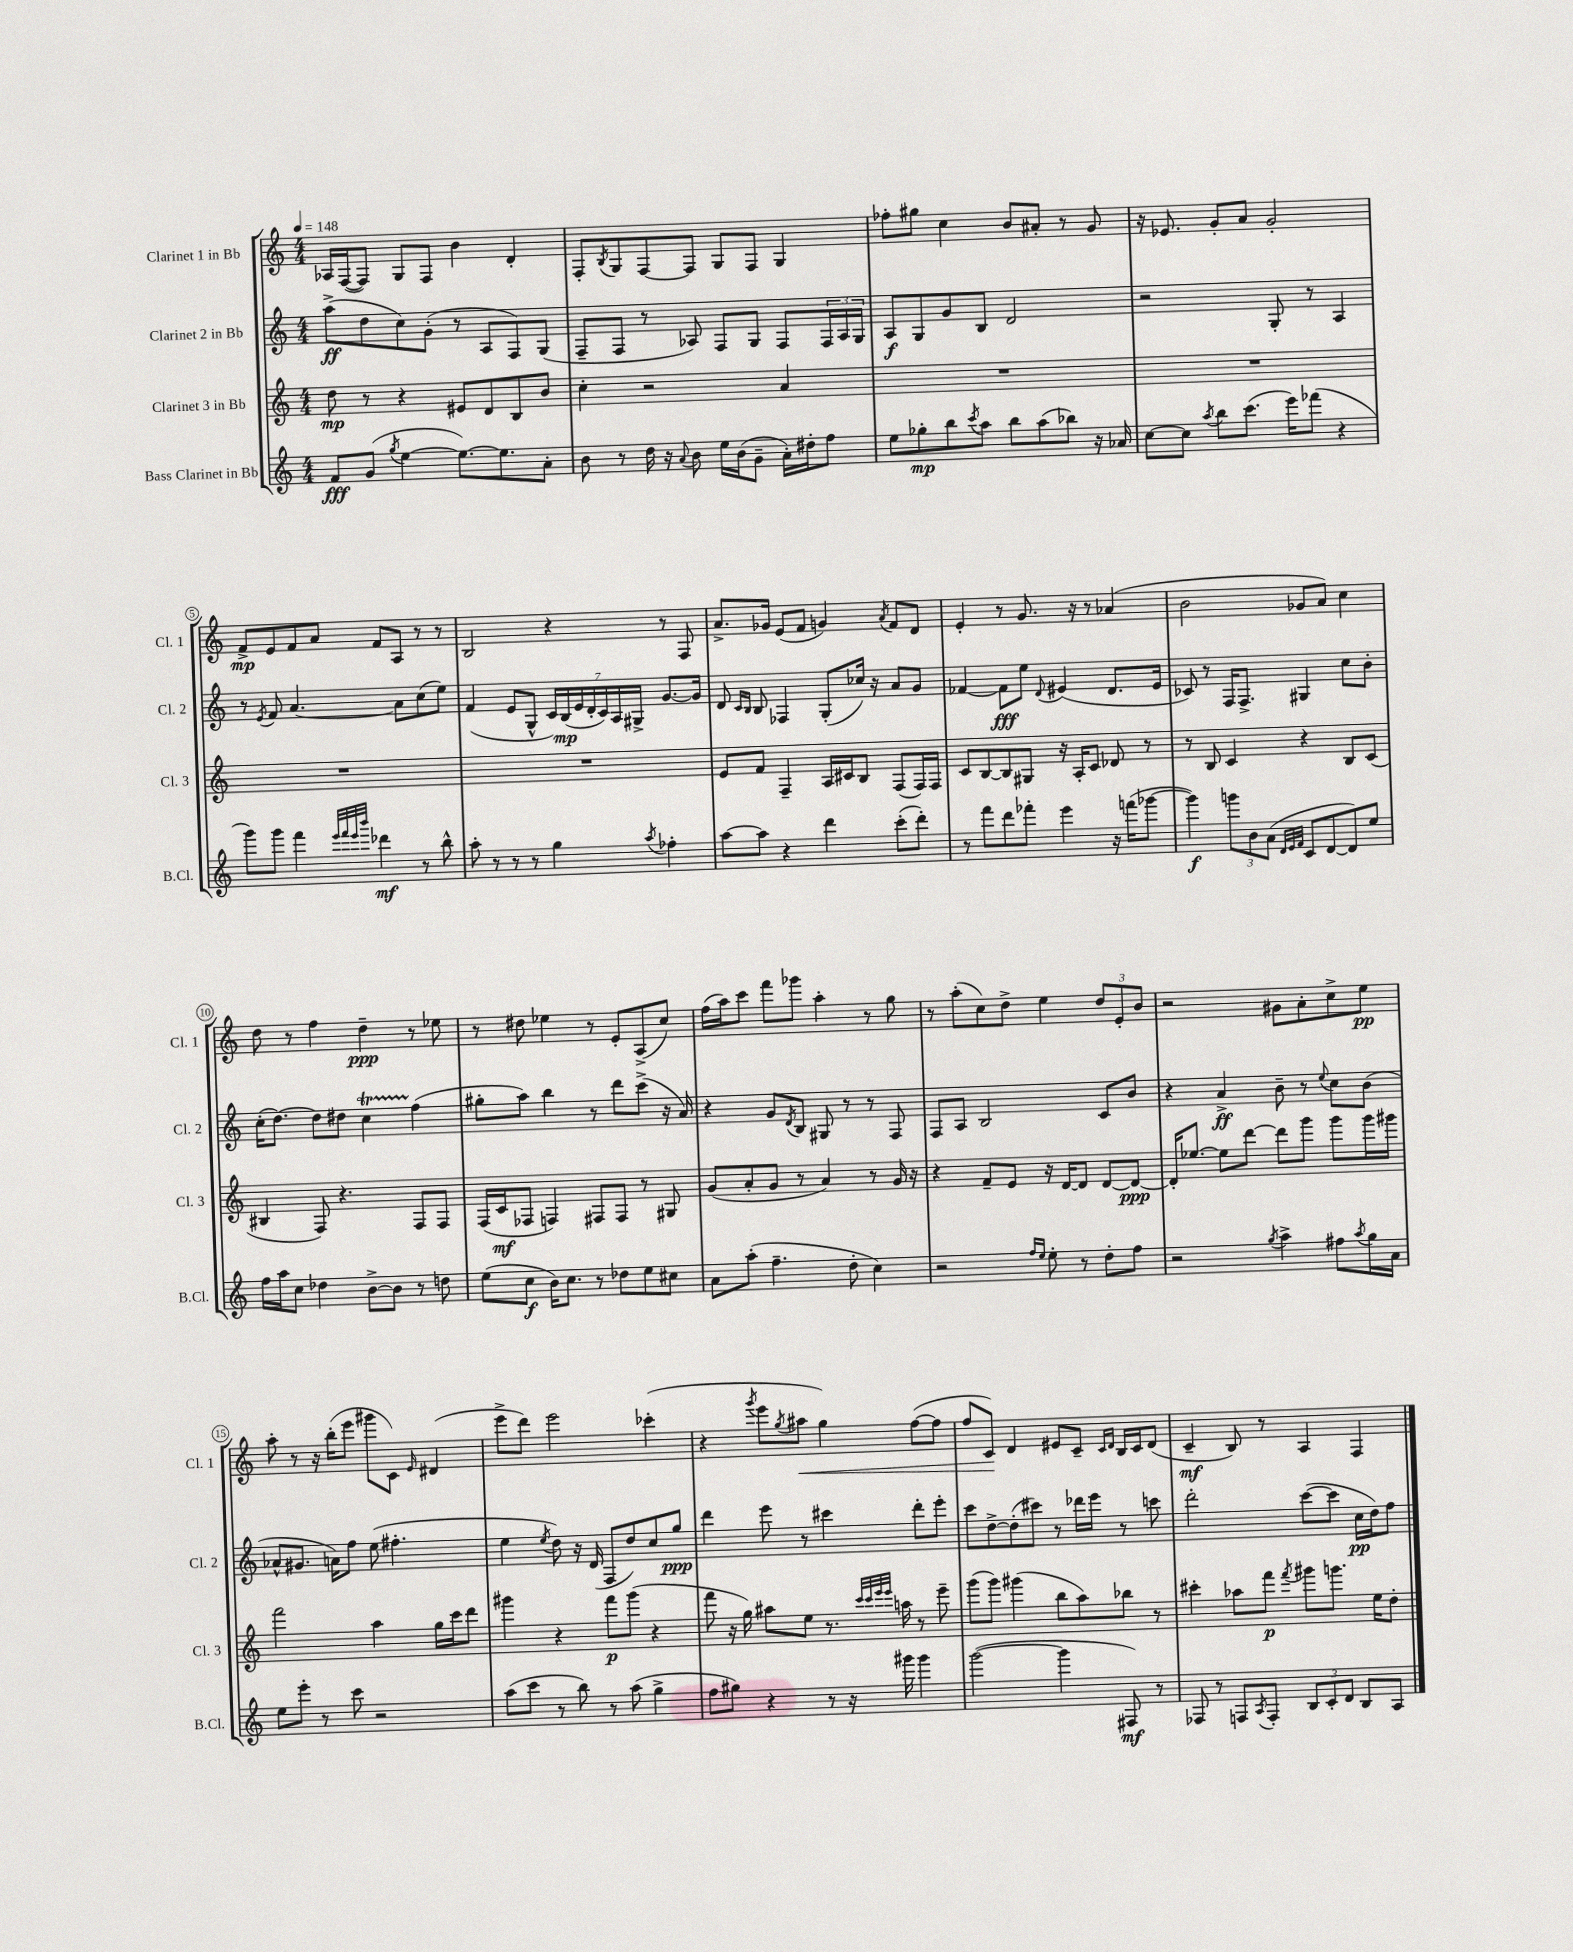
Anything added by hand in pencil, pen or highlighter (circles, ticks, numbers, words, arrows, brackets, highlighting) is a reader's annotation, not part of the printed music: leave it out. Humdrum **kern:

**kern	**dynam	**kern	**dynam	**kern	**dynam	**kern	**dynam
*part4	*part4	*part3	*part3	*part2	*part2	*part1	*part1
*staff4	*staff4	*staff3	*staff3	*staff2	*staff2	*staff1	*staff1
*I"Bass Clarinet in Bb	*	*I"Clarinet 3 in Bb	*	*I"Clarinet 2 in Bb	*	*I"Clarinet 1 in Bb	*
*I'B.Cl.	*	*I'Cl. 3	*	*I'Cl. 2	*	*I'Cl. 1	*
*clefG2	*	*clefG2	*	*clefG2	*	*clefG2	*
*k[]	*	*k[]	*	*k[]	*	*k[]	*
*M4/4	*	*M4/4	*	*M4/4	*	*M4/4	*
*MM148	*	*MM148	*	*MM148	*	*MM148	*
=1	=1	=1	=1	=1	=1	=1	=1
8f/L	fff	8dd\	mp	(8aa^\L	ff	16A-X/LL	.
.	.	.	.	.	.	([16F/J	.
(8g/J	.	8r	.	8dd\	.	8F/J])	.
8qgg/	.	.	.	.	.	.	.
[4ee\	.	4r	.	8cc\)	.	8G/L	.
.	.	.	.	(8g'\J	.	8F/J	.
8.ee\L_)	.	8e#X/L	.	8r	.	4b\	.
.	.	8d/	.	8A/L	.	.	.
8.ee\]	.	.	.	.	.	.	.
.	.	8B/	.	8F/)	.	4d'/	.
8a'\J	.	8b/J	.	(8G/J	.	.	.
=2	=2	=2	=2	=2	=2	=2	=2
8b\	.	4cc'\	.	8F~/L	.	8F'/L	.
.	.	.	.	.	.	8qB/	.
8r	.	.	.	8F/J	.	8G/	.
16dd\	.	2r	.	8r	.	[8F/	.
16r	.	.	.	.	.	.	.
8qqa/	.	.	.	.	.	.	.
8b\	.	.	.	8A-X/)	.	8F/J]	.
16ee\LL	.	.	.	8F/L	.	8G/L	.
(16b\J	.	.	.	.	.	.	.
8g~\J	.	.	.	8G/J	.	8F/J	.
16a'\LL)	.	4a/	.	8F/L	.	4G/	.
16dd#X'\J	.	.	.	.	.	.	.
8ff\J	.	.	.	24F/L	.	.	.
.	.	.	.	24A-/	.	.	.
.	.	.	.	24G/JJ	.	.	.
=3	=3	=3	=3	=3	=3	=3	=3
8ee\L	.	1r	.	8A/L	f	8ff-X'\L	.
8gg-X'\	mp	.	.	8G/	.	8gg#X\J	.
8bb\	.	.	.	8g/	.	4cc\	.
8qccc/	.	.	.	.	.	.	.
8aa\J	.	.	.	8B/J	.	.	.
8bb\L	.	.	.	2d/	.	8b/L	.
(8aa\	.	.	.	.	.	8a#X'/J	.
8bb-X\J)	.	.	.	.	.	8r	.
16r	.	.	.	.	.	8g/	.
16a-X/	.	.	.	.	.	.	.
=4	=4	=4	=4	=4	=4	=4	=4
[8cc\L	.	1r	.	2r	.	16r	.
.	.	.	.	.	.	8.e-X/	.
8cc\J]	.	.	.	.	.	.	.
8qaa/	.	.	.	.	.	.	.
8bb\L	.	.	.	.	.	8g'/L	.
(8.ccc\J	.	.	.	.	.	8a/J	.
.	.	.	.	8G'/	.	2g'/	.
16eee\KL)	.	.	.	.	.	.	.
(8fff-X\J	.	.	.	8r	.	.	.
4r	.	.	.	4A/	.	.	.
!!LO:LB:g=z
=5	=5	=5	=5	=5	=5	=5	=5
8ggg\L)	.	1r	.	8r	.	8f^/L	mp
.	.	.	.	8qe/	.	.	.
8ggg\J	.	.	.	8f/	.	8e/	.
4fff\	.	.	.	[4.a/	.	8f/	.
.	.	.	.	.	.	8a/J	.
32qqeee/LLL	.	.	.	.	.	.	.
32qqfff/	.	.	.	.	.	.	.
32qqeee/	.	.	.	.	.	.	.
32qqbbb/JJJ	.	.	.	.	.	.	.
4ddd-X\	mf	.	.	.	.	8f/L	.
.	.	.	.	8a\L]	.	8A/J	.
8r	.	.	.	(8cc\	.	8r	.
8bb^^\	.	.	.	8ee\J)	.	8r	.
=6	=6	=6	=6	=6	=6	=6	=6
8aa'\	.	1r	.	(4f/	.	2B/	.
8r	.	.	.	.	.	.	.
8r	.	.	.	8e/L	.	.	.
8r	.	.	.	8G^^/J	.	.	.
4gg\	.	.	.	28c/LL)	.	4r	.
.	.	.	.	(28B/	mp	.	.
.	.	.	.	28e/	.	.	.
.	.	.	.	28d'/	.	.	.
.	.	.	.	28c/)	.	.	.
.	.	.	.	28A/	.	.	.
.	.	.	.	28G#X^/JJ	.	.	.
8qaa/	.	.	.	.	.	.	.
4ff-X'\	.	.	.	[8.g/L	.	8r	.
.	.	.	.	.	.	8F/	.
.	.	.	.	16g/Jk]	.	.	.
=7	=7	=7	=7	=7	=7	=7	=7
[8aa\L	.	8e/L	.	8d/	.	8.a^/L	.
.	.	.	.	16qqc/LL	.	.	.
.	.	.	.	16qqB/JJ	.	.	.
8aa\J]	.	8f/J	.	8B/	.	.	.
.	.	.	.	.	.	16g-X/Jk	.
4r	.	4F~/	.	4F-X/	.	(8e/L	.
.	.	.	.	.	.	8f/J	.
4ddd\	.	16A/LL	.	(8G'/L	.	4gn/)	.
.	.	16c#X/J	.	.	.	.	.
.	.	8B/J	.	16cc-X/Jk)	.	.	.
.	.	.	.	16r	.	.	.
.	.	.	.	.	.	8qa/	.
(8ccc'\L	.	(8F/L	.	8a/L	.	8f/L	.
8ddd'\J)	.	16F/L)	.	8g/J	.	8d/J	.
.	.	16F/JJ	.	.	.	.	.
=8	=8	=8	=8	=8	=8	=8	=8
8r	.	8c/L	.	[4f-X/	.	4e'/	.
8fff\L	.	[8B/	.	.	.	.	.
8ddd\	.	8B/]	.	8f-\L]	fff	8r	.
8fff-X'\J	.	8G#X/J	.	8ee\J	.	8.g/	.
.	.	.	.	8qqd/	.	.	.
4eee\	.	16r	.	(4e#X/	.	.	.
.	.	16A'/KL	.	.	.	16r	.
.	.	8c/J	.	.	.	8r	.
16r	.	8d-X/	.	8.d/L	.	(4a-X/	.
(16fffn\KL	.	.	.	.	.	.	.
[8ggg-X\J	.	8r	.	.	.	.	.
.	.	.	.	16e#/Jk	.	.	.
=9	=9	=9	=9	=9	=9	=9	=9
4ggg-\])	f	8r	.	8c-X/)	.	2b\	.
.	.	8B/	.	8r	.	.	.
12gggn\L	.	4c/	.	16F/KL	.	.	.
.	.	.	.	8.F^/J	.	.	.
12b\	.	.	.	.	.	.	.
(12a\J	.	.	.	.	.	.	.
32qqd/LLL	.	.	.	.	.	.	.
32qqe/	.	.	.	.	.	.	.
32qqf/JJJ	.	.	.	.	.	.	.
8c/L	.	4r	.	4G#X/	.	8g-X/L	.
[8d/	.	.	.	.	.	8a/J)	.
8d/])	.	8B/L	.	8cc\L	.	4cc\	.
8ee/J	.	(8c/J	.	8b'\J	.	.	.
!!LO:LB:g=z
=10	=10	=10	=10	=10	=10	=10	=10
16ff\LL	.	4B#X/	.	(16cc'\KL	.	8dd\	.
16aa\J	.	.	.	[8.dd\J)	.	.	.
8cc\J	.	.	.	.	.	8r	.
4dd-X\	.	8F/)	.	8dd\L]	.	4ff\	.
.	.	4.r	.	8dd#X\J	.	.	.
[8b^\L	.	.	.	4ccT\	.	4dd~\	ppp
8b\J]	.	.	.	.	.	.	.
8r	.	8F/L	.	(4ff\	.	8r	.
8ddn\	.	8F/J	.	.	.	8ee-X\	.
=11	=11	=11	=11	=11	=11	=11	=11
(8ee\L	.	(16F/LL	.	8gg#X'\L	.	8r	.
.	.	16c/J	mf	.	.	.	.
8cc\J	f	8F-X/J	.	8aa\J)	.	8dd#X\	.
16b\KL)	.	4Fn/)	.	4bb\	.	4ee-X\	.
8.cc\J	.	.	.	.	.	.	.
8r	.	8F#X/L	.	8r	.	8r	.
8dd-X\L	.	8F#/J	.	8ddd\L	.	8e'/L	.
8ee\	.	8r	.	(8ccc^\J	.	(8A^/	.
8cc#X\J	.	8G#X/	.	16r	.	8cc/J)	.
.	.	.	.	16a/)	.	.	.
=12	=12	=12	=12	=12	=12	=12	=12
8a\L	.	(8g/L	.	4r	.	(16ff\LL	.
.	.	.	.	.	.	16aa\J)	.
(8aa'\J	.	8a'/	.	.	.	8ccc\J	.
4.ff~\	.	8g/J	.	8g/L	.	8fff\L	.
.	.	.	.	8qd/	.	.	.
.	.	8r	.	8B/J	.	8ggg-X\J	.
.	.	4a/)	.	8G#X/	.	4aa'\	.
8dd'\	.	.	.	8r	.	.	.
4cc\)	.	8r	.	8r	.	8r	.
.	.	16g/	.	8F/	.	8gg\	.
.	.	16r	.	.	.	.	.
=13	=13	=13	=13	=13	=13	=13	=13
2r	.	4r	.	8F/L	.	8r	.
.	.	.	.	8A/J	.	(8aa'\L	.
.	.	8f~/L	.	2B/	.	8cc\)	.
.	.	8e/J	.	.	.	8dd^\J	.
16qqff/LL	.	.	.	.	.	.	.
16qqee/JJ	.	.	.	.	.	.	.
8ee'\	.	16r	.	.	.	4ee\	.
.	.	[16d/KL	.	.	.	.	.
8r	.	8d/J]	.	.	.	.	.
8dd'\L	.	[8d/L	.	8c/L	.	12dd/L	.
.	.	.	.	.	.	12e'/	.
8ff\J	.	8d/J_	ppp	8b/J	.	.	.
.	.	.	.	.	.	12b/J	.
=14	=14	=14	=14	=14	=14	=14	=14
2r	.	16d'/KL]	.	4r	.	2r	.
.	.	[8.ee-X/J	.	.	.	.	.
.	.	8ee-\L]	.	4a^/	ff	.	.
.	.	[8ddd\J	.	.	.	.	.
8qgg/	.	.	.	.	.	.	.
4aa^\	.	8ddd\L]	.	8b~\	.	8g#X\L	.
.	.	8ggg\J	.	8r	.	8a'\	.
.	.	.	.	8qqee/	.	.	.
8ff#X\L	.	8ggg\L	.	8cc\L	.	8cc^\	.
8qaa/	.	.	.	.	.	.	.
16gg\L	.	16ggg\L	.	(8b\J	.	8ee\J	pp
16a\JJ	.	16ggg#X\JJ	.	.	.	.	.
!!LO:LB:g=z
=15	=15	=15	=15	=15	=15	=15	=15
8ee\L	.	2fff\	.	8a-X^^/L	.	8aa'\	.
8eee'\J	.	.	.	8.g#X/J	.	8r	.
8r	.	.	.	.	.	16r	.
.	.	.	.	16an\KL)	.	(16bb'\KL	.
8ccc\	.	.	.	8ff\J	.	8eee\J	.
2r	.	4aa\	.	(8ee\	.	8ggg#X\L	.
.	.	.	.	4.ff#X'\	.	8c\J)	.
.	.	.	.	.	.	16qqe/	.
.	.	16gg\LL	.	.	.	(4d#X/	.
.	.	16ccc\J	.	.	.	.	.
.	.	8ddd\J	.	.	.	.	.
=16	=16	=16	=16	=16	=16	=16	=16
(8aa\L	.	4ggg#X\	.	4ee\	.	8eee^\L	.
8ccc\J	.	.	.	.	.	8ddd\J)	.
.	.	.	.	8qee/	.	.	.
8r	.	4r	.	8dd\)	.	2eee\	.
8bb\)	.	.	.	16r	.	.	.
.	.	.	.	(16d/	.	.	.
8r	.	8fff\L	p	8F/L	.	.	.
(8aa\	.	(8ggg#\J	.	8dd/)	.	.	.
4gg^\	.	4r	.	8cc/	.	(4ccc-X'\	.
.	.	.	.	8gg/J	ppp	.	.
=17	=17	=17	=17	=17	=17	=17	=17
8ff\L	.	8fff\	.	4ddd\	.	4r	.
8gg#X\J)	.	16r	.	.	.	.	.
.	.	16gg\)	.	.	.	.	.
.	.	.	.	.	.	8qggg/	.
4r	.	8aa#X\L	.	8eee\	.	8eee\L	.
.	.	.	.	.	.	8qgg/	.
!	!	!	!	!	!	!	!LO:HP:b
.	.	8ee\J	.	8r	.	8aa#X\J	<
8r	.	8.r	.	4ccc#X\	.	4gg\)	.
16r	.	.	.	.	.	.	.
.	.	32qqccc/LLL	.	.	.	.	.
.	.	32qqccc/	.	.	.	.	.
.	.	32qqeee/	.	.	.	.	.
.	.	32qqeee/JJJ	.	.	.	.	.
16ggg#X\	.	16aan\	.	.	.	.	.
4ggg#\	.	8r	.	8ddd'\L	.	([8ff\L	.
.	.	8eee~\	.	8eee'\J	.	8ff\J]	.
=18	=18	=18	=18	=18	=18	=18	=18
([2ggg\	.	(8ggg\L	.	8ccc\L	.	8ff/L	.
.	.	8ggg\J)	.	[8dd^\	.	8c/J)	.
.	.	(4ggg#X\	.	(8dd'\]	.	4d/	[
.	.	.	.	8ccc#X\J)	.	.	.
4ggg\]	.	8bb\L	.	8r	.	8e#X/L	.
.	.	8aa\)	.	16ddd-X\LL	.	8c~/J	.
.	.	.	.	16eee\JJ	.	.	.
.	.	.	.	.	.	16qqc/LL	.
.	.	.	.	.	.	16qqd/JJ	.
8F#X/)	mf	8bb-X\J	.	8r	.	16B/LL	.
.	.	.	.	.	.	16c/J	.
8r	.	8r	.	8cccn\	.	(8d/J	.
=19	=19	=19	=19	=19	=19	=19	=19
8F-X/	.	4ccc#X'\	.	2ddd'\	.	4c~/	mf
8r	.	.	.	.	.	.	.
8Fn/L	.	8aa-X\L	.	.	.	8B/)	.
8qA/	.	.	.	.	.	.	.
8F'/J	.	8fff\J	p	.	.	8r	.
.	.	8qfff/	.	.	.	.	.
12B/L	.	8ggg#X\L	.	([8ccc\L	.	4A/	.
12c'/	.	.	.	.	.	.	.
.	.	8.gggn\J	.	8ccc\J]	.	.	.
12d/J	.	.	.	.	.	.	.
8B/L	.	.	.	16cc\LL	pp	4F/	.
.	.	16ee\KL	.	16dd\J)	.	.	.
8A/J	.	8dd'\J	.	8ff\J	.	.	.
==	==	==	==	==	==	==	==
*-	*-	*-	*-	*-	*-	*-	*-
